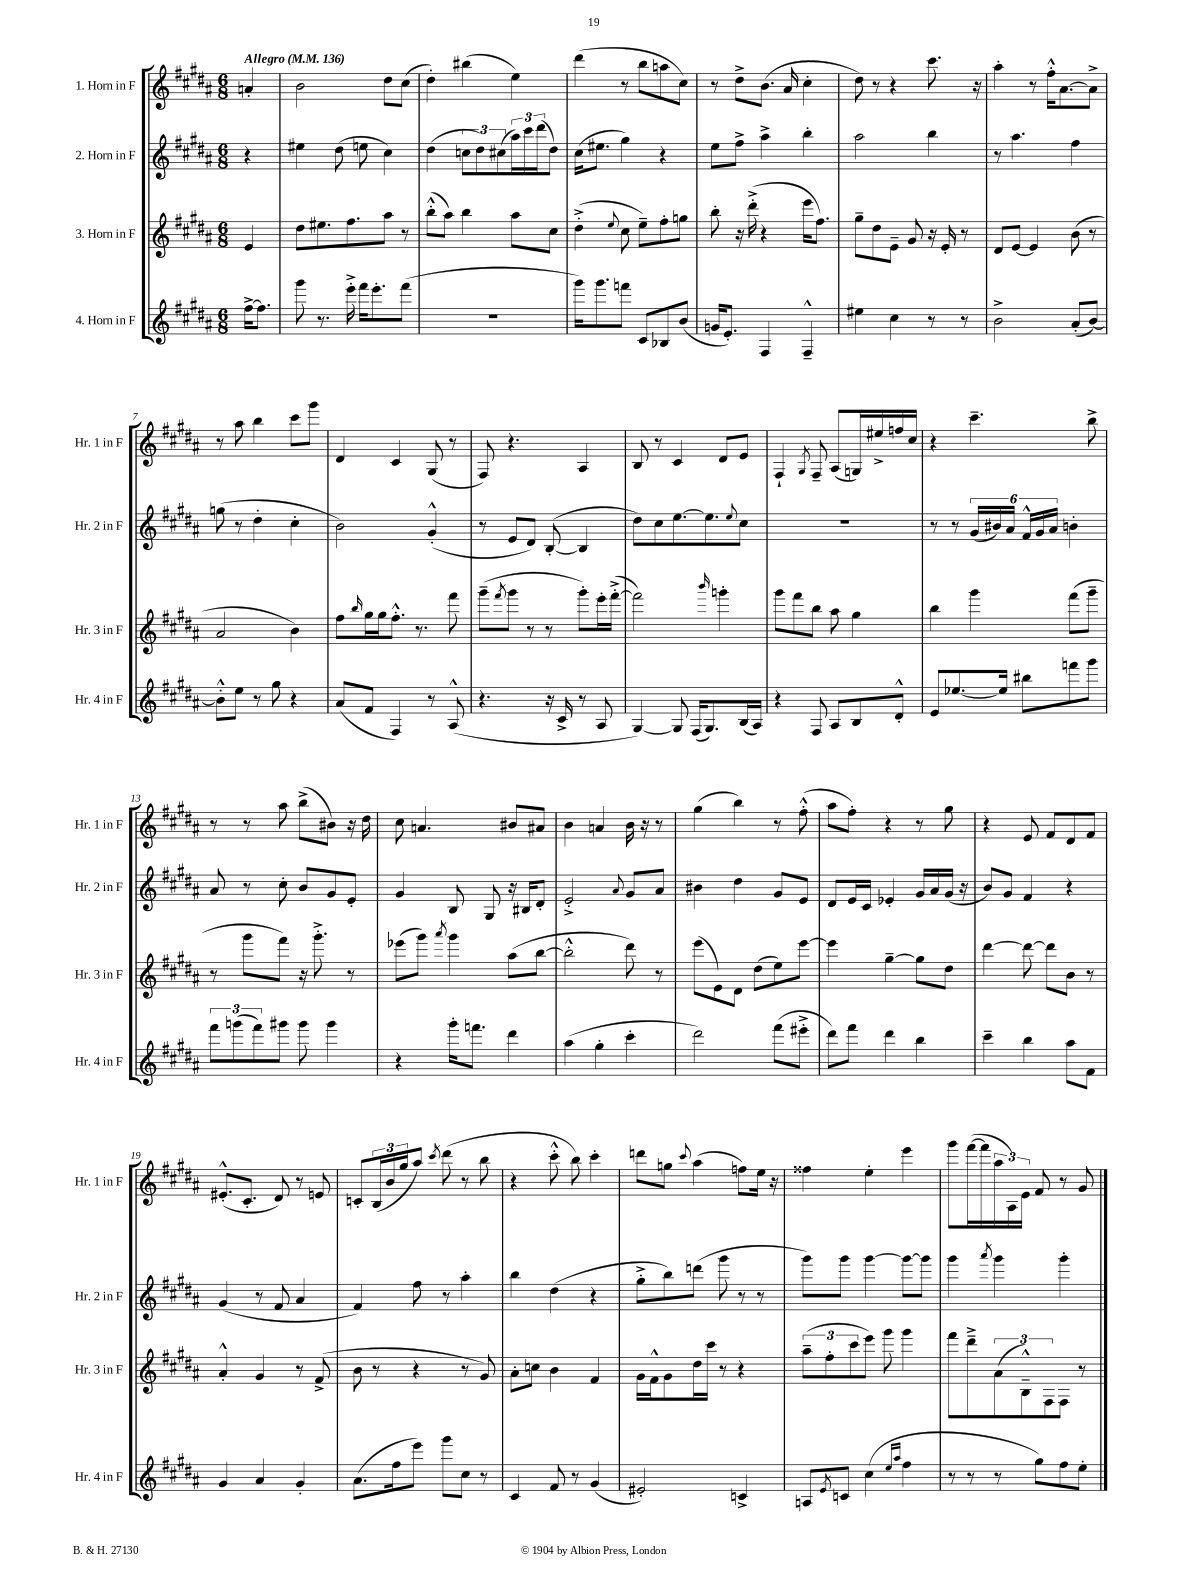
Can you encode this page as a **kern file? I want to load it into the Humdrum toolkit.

**kern	**kern	**kern	**kern
*part4	*part3	*part2	*part1
*staff4	*staff3	*staff2	*staff1
*I"4. Horn in F	*I"3. Horn in F	*I"2. Horn in F	*I"1. Horn in F
*I'Hr. 4 in F	*I'Hr. 3 in F	*I'Hr. 2 in F	*I'Hr. 1 in F
*clefG2	*clefG2	*clefG2	*clefG2
*k[f#c#g#d#a#]	*k[f#c#g#d#a#]	*k[f#c#g#d#a#]	*k[f#c#g#d#a#]
*M6/8	*M6/8	*M6/8	*M6/8
*MM136	*MM136	*MM136	*MM136
=	=	=	=
!	!	!	!LO:TX:a:B:t=Allegro
[16ff#^\KL	4e/	4r	4an'/
8.ff#\J]	.	.	.
=1	=1	=1	=1
8ggg#\	8dd#\L	4ee#X\	2b\
8.r	8.ee#X\	.	.
.	.	(8dd#\	.
16eee'^\	8.ff#\	.	.
16fff#\KL	.	8een\	.
8.eee'\	.	.	.
.	8aa#\J	4cc#\)	8dd#\L
(8fff#\J	8r	.	(8cc#\J
=2	=2	=2	=2
2.r	(8bb'^^\L	(4dd#\	4dd#'\)
.	8aa#\J)	.	.
.	4bb\	12ccn\L	(4bb#X\
.	.	12dd#\)	.
.	.	(12cc#X\	.
.	8aa#\L	24aa#\L)	4ee\)
.	.	24ccc#\	.
.	.	(24ddd#\J	.
.	8cc#\J	8dd#\J)	.
=3	=3	=3	=3
16ggg#\KL)	(4dd#'^\	(16cc#\KL	(4ddd#\
8.ggg#\	.	8.ee#X\J	.
.	8qqee/	.	.
8fffn\J	8cc#\	4gg#\)	8r
8c#/L	8ee~\L)	.	8bb\L
8B-X/	8ff#'\	4r	8aan\
(8b/J	8ggn\J	.	8cc#\J)
=4	=4	=4	=4
16gn/KL	8bb'\	8ee\L	8r
8.e'/J)	.	.	.
.	16r	8ff#^\J	8dd#^\L
.	(16ddd#'^\	.	.
4F#/	4r	4aa#^\	(8.b\J
.	.	.	16a#/
4F#~^^/	16eee\KL	4bb'\	4cc#'\
.	8.ff#\J)	.	.
=5	=5	=5	=5
4ee#X\	8gg#~\L	2aa#\	8dd#\)
.	8dd#\	.	8r
4cc#\	8e~\J	.	4r
.	8g#/	.	.
8r	16r	4bb\	8.ccc#\
.	16e'/	.	.
8r	8r	.	.
.	.	.	16r
=6	=6	=6	=6
2b^\	8d#/L	8r	4aa#'\
.	[8e/J	4.aa#\	.
.	4e/]	.	8r
.	.	.	16ff#'^^\KL
.	.	.	[8.a#\
(8a#'/L	(8b\	4ff#\	.
[8b/J)	8r	.	8a#^\J]
!!LO:LB:g=z
=7	=7	=7	=7
8b'^^\L]	2a#/	(8ggn\	8r
8ee\J	.	8r	8aa#\
8r	.	4dd#'\	4bb\
8gg#\	.	.	.
4r	4b\)	4cc#'\	8ccc#\L
.	.	.	8ggg#\J
=8	=8	=8	=8
(8a#/L	8ff#\L	2b\)	4d#/
.	16qqbb/	.	.
8f#/J	16gg#\L	.	.
.	16gg#\J	.	.
4F#/)	8.ff#'^^\J	.	4c#/
.	8.r	.	.
8r	.	(4g#'^^/	(8G#/
(8A#^^/	8fff#\	.	8r
=9	=9	=9	=9
4.r	(8ggg#~\L	8r	8F#/)
.	8qfff#/	.	.
.	8ggg#\J	8e/L	4.r
.	8r	8d#/J)	.
16r	8r	([8B'/	.
16c#^/	.	.	.
8r	8ggg#'\L)	4B/]	4A#/
8A#/	16eee'\L	.	.
.	([16fff#'^\JJ	.	.
=10	=10	=10	=10
[4G#/)	2fff#\])	8dd#\L)	8B/
.	.	8cc#\	8r
8G#/]	.	[8.ee\	4c#/
(16F#/KL	.	.	.
8.G#/)	.	8.ee\]	.
.	16qqbbb/	.	.
.	4gggn'\	.	8d#/L
.	.	8qqee/	.
(16B/L	.	8cc#\J	8e/J
16A#/JJ)	.	.	.
=11	=11	=11	=11
4r	8ggg#\L	2.r	4F#`/
.	8fff#\	.	.
.	.	.	8qG#/
8F#/	8bb\J	.	8F#~/
8A#/L	8aa#\	.	(8A#/L
8B/	4gg#\	.	16Gn/L)
.	.	.	16ee#X^/
8d#'^^/J	.	.	16ffn/
.	.	.	16cc#/JJ
=12	=12	=12	=12
8e/L	4bb\	8r	4r
[8.ee-X/	.	8r	.
.	4ggg#\	(24g#/LL	4.ccc#~\
.	.	24b#X/)	.
16ee-/Jk]	.	.	.
.	.	24a#/JJ	.
8bb#X\L	.	24f#^^/LL	.
.	.	24g#/	.
.	.	24a#/JJ	.
8fffn\	(8fff#\L	4bn'\	.
8ggg#\J	8ggg#~\J	.	8bb^\
!!LO:LB:g=z
=13	=13	=13	=13
12fff#\L	8r	8a#/	8r
(12gggn\	.	.	.
.	8ggg#\L	8r	8r
12fff#\)	.	.	.
8ggg#X\J	8fff#\J)	8cc#'\	8aa#\
8ggg#\	16r	8b/L	(8bb^\L
.	8.ggg#'^\	.	.
4ggg#\	.	8g#/	8b#X\J)
.	8r	8e'/J	16r
.	.	.	16dd#\
=14	=14	=14	=14
4r	(8eee-X\L	4g#/	8cc#\
.	8ggg#\J)	.	4.an/
.	8qaaa#/	.	.
16ggg#'\KL	4ggg#\	8B/	.
8.fffn\J	.	.	.
.	.	8G#/	.
4ddd#\	(8aa#\L	16r	8b#X/L
.	.	16B#X/KL	.
.	[8bb\J	8d#'/J	8a#X/J
=15	=15	=15	=15
(4aa#\	2bb'^^\]	2e'^/	4b\
4gg#'\	.	.	4an/
.	.	8qqa#/	.
4ccc#'\	8ddd#\)	8g#/L	16b\
.	.	.	16r
.	8r	8a#/J	8r
=16	=16	=16	=16
2ddd#\)	(8eee\L	4b#X\	(4gg#\
.	8e\)	.	.
.	8d#\J	4dd#\	4bb\)
.	(8dd#\L	.	.
(8fff#\L	8ee\)	8g#/L	8r
8eee#X'^\J	[8eee\J	8e/J	(8ff#'^^\
=17	=17	=17	=17
8ddd#\L)	4eee\]	8d#/L	8aa#\L
8fff#\J	.	16e/L	8ff#'\J)
.	.	16c#/JJ	.
4ddd#\	[4gg#~\	4e-X'/	4r
4bb\	8gg#\L]	16g#/LL	8r
.	.	16a#/	.
.	8dd#\J	(16g#/JJ	8gg#\
.	.	16r	.
=18	=18	=18	=18
4ccc#~\	[4ddd#\	8b/L)	4r
.	.	8g#/J	.
4bb\	8ddd#\_	4f#/	8e/
.	8ddd#\L]	.	8f#/L
8aa#\L	8b\J	4r	8d#/
8f#\J	8r	.	8f#/J
!!LO:LB:g=z
=19	=19	=19	=19
4g#/	4a#'^^/	(4g#/	(8.e#X'^^/L
.	.	.	8.c#'/J
4a#/	4g#/	8r	.
.	.	8f#/	8d#/)
4g#'/	8r	4a#/	8r
.	(8f#^/	.	8en/
=20	=20	=20	=20
(8.a#\L	8b\	4f#/)	8cn'/L
.	8r	.	(24B/L
.	.	.	24b/
16ff#\k	.	.	.
.	.	.	24gg#/J
8eee\J)	4r	8ff#\	8aa#/J)
.	.	.	8qccc#/
8ggg#\L	.	8r	(8ddd#\
8cc#\J	8r	4aa#'\	8r
8r	8g#/)	.	8bb\
=21	=21	=21	=21
4c#/	8a#'\L	4bb\	4r
.	8ccn\J	.	.
8f#/	4b\	(4dd#\	8ccc#'^^\
8r	.	.	8bb\)
(4g#/	4f#/	4r	4ccc#'\
=22	=22	=22	=22
2e#X'/)	16g#\LL	8gg#'^\L	8dddn\L
.	16f#^^\J	.	.
.	8g#\	8bb\)	8ggn\J
.	.	.	8qqccc#/
.	16dd#\L	(8dddn\J	(4aa#\
.	16ccc#\JJ	.	.
.	8r	8ggg#\	.
4cn^/	4r	8r	8ffn\L)
.	.	8r	16ee\Jk
.	.	.	16r
=23	=23	=23	=23
8An/L	(12aa#~\L	8ggg#\L)	4ff##X\
.	12ff#'\	.	.
8qe/	.	.	.
8cn/J	.	8ggg#\J	.
.	12ccc#\	.	.
(4cc#\	8eee\J)	[4ggg#\	4ee'\
.	8ggg#\	.	.
16qqee/LL	.	.	.
16qqaa#/JJ	.	.	.
4ff#\	4ggg#\	8ggg#\L_	4eee\
.	.	8ggg#\J]	.
=24	=24	=24	=24
8r	8fff#\L	4ggg#\	8ggg#\L
8r	8ddd#~^\	.	([16fff#\L
.	.	.	16fff#\]
.	.	8qaaa#/	.
8r	(12a#\	4ggg#\	24aa#\
.	.	.	24A#\)
.	12B~^^\)	.	24e\JJ
8gg#\L)	.	.	8f#/
.	12F#\	.	.
8ff#\	8F#\J	4ggg#'\	8r
8ee'\J	8r	.	8g#/
==	==	==	==
*-	*-	*-	*-
